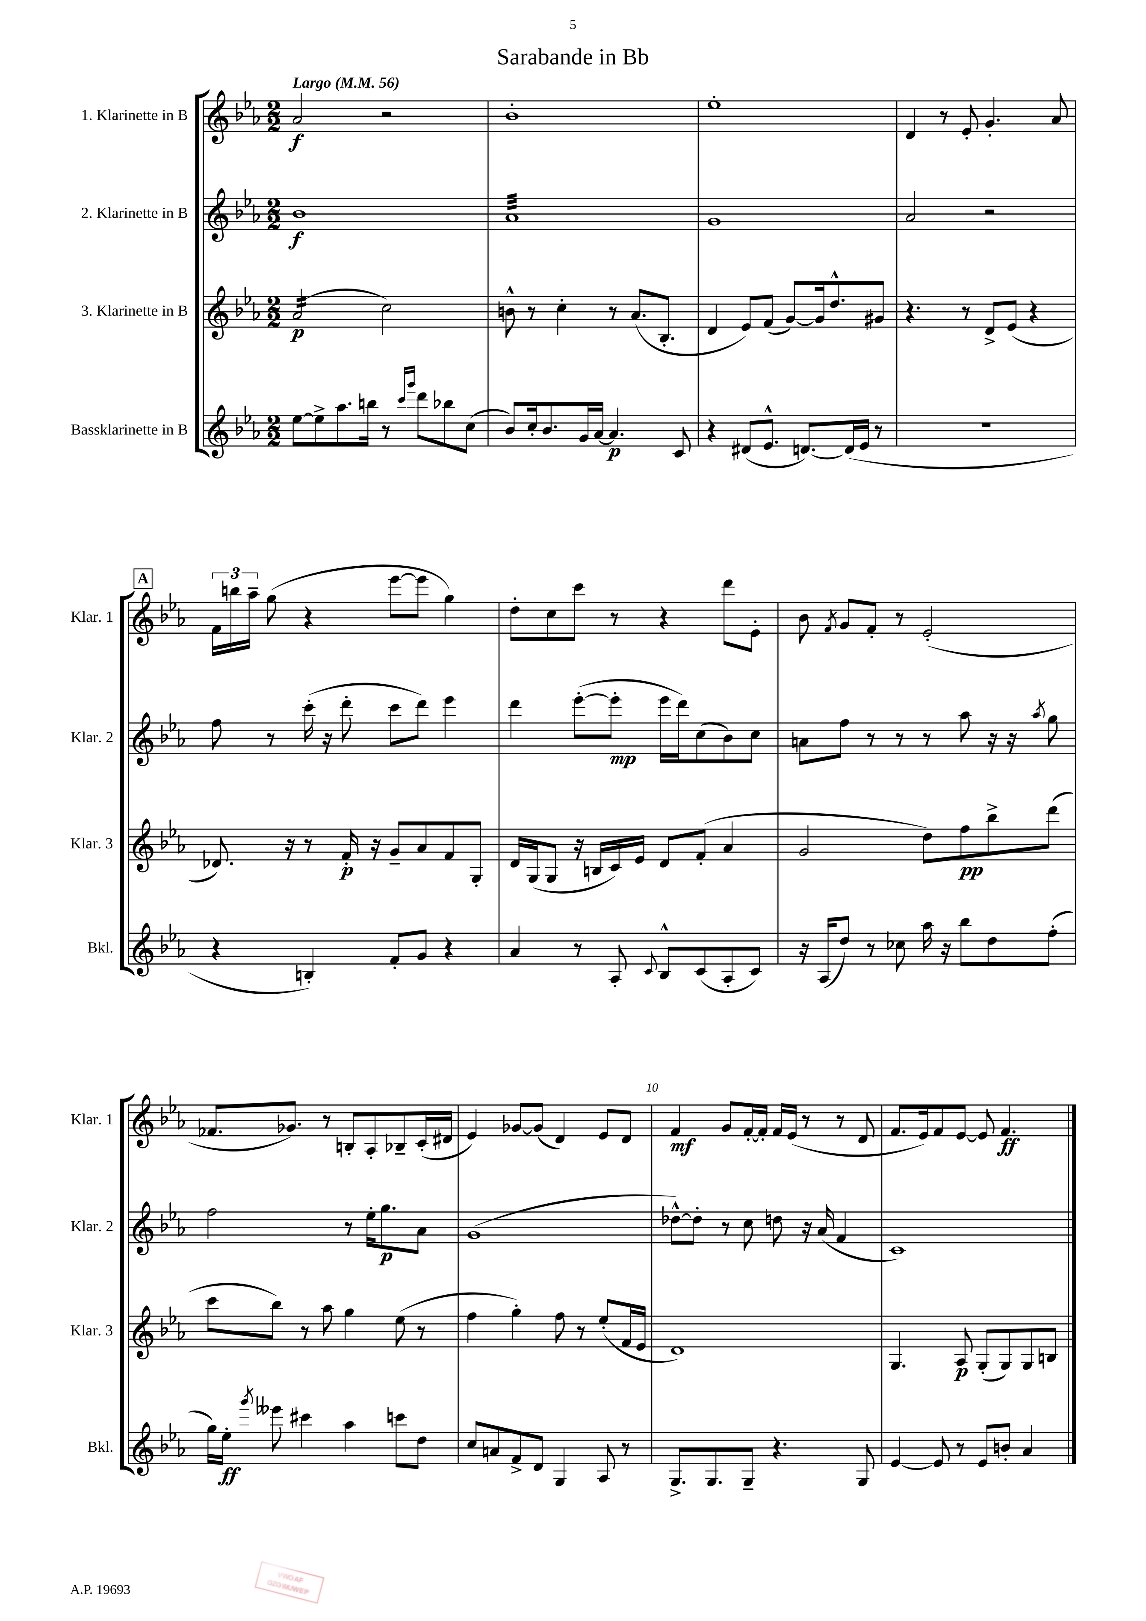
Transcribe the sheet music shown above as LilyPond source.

\header { title = "Sarabande in Bb" }
<<
\new StaffGroup <<
\new Staff = "s0" \with { instrumentName = "1. Klarinette in B" shortInstrumentName = "Klar. 1" } {
    \clef treble \key ees \major \numericTimeSignature \time 2/2 \tempo "Largo" 4 = 56
    \autoBeamOff aes'2\f r2 |
    bes'1-. |
    ees''1-. |
    d'4 r8 ees'8-. g'4.-. aes'8 |
    \mark \markup { \box "A" } \tuplet 3/2 { f'16[ b''16 aes''16]-- } g''8( r4 ees'''8[~ ees'''8] g''4) |
    d''8[-. c''8 c'''8] r8 r4 d'''8[ ees'8]-. |
    bes'8 \acciaccatura { f'8 } g'8[ f'8]-. r8 ees'2-.( |
    fes'8.[ ges'8.]) r8 b8[-. aes8-. bes8-- c'16-.( dis'16] |
    ees'4) ges'8[~ ges'8]( d'4) ees'8[ d'8] |
    f'4\mf g'8[ f'16~-. f'16]-. f'16[ ees'16]( r8 r8 d'8 |
    f'8.[ ees'16) f'8 ees'8]~ ees'8 f'4.\ff \bar "|." |
}
\new Staff = "s1" \with { instrumentName = "2. Klarinette in B" shortInstrumentName = "Klar. 2" } {
    \clef treble \key ees \major \numericTimeSignature \time 2/2
    \autoBeamOff bes'1\f |
    aes'1:32 |
    g'1 |
    aes'2 r2 |
    \mark \markup { \box "A" } f''8 r8 c'''16-.( r16 d'''8-. c'''8[ d'''8]) ees'''4 |
    d'''4 ees'''8[~-.( ees'''8]-.\mp ees'''16[ d'''16) c''8( bes'8) c''8] |
    a'8[ f''8] r8 r8 r8 aes''8 r16 r16 \acciaccatura { aes''8 } g''8 |
    f''2 r8 ees''16[-. g''8.\p aes'8] |
    g'1( |
    des''8[~-^) des''8]-. r8 c''8 d''8 r16 aes'16( f'4 |
    c'1) \bar "|." |
}
\new Staff = "s2" \with { instrumentName = "3. Klarinette in B" shortInstrumentName = "Klar. 3" } {
    \clef treble \key ees \major \numericTimeSignature \time 2/2
    \autoBeamOff aes'2:16\p( c''2) |
    b'8-^ r8 c''4-. r8 aes'8.[( bes8.]-. |
    d'4 ees'8[) f'8]( g'8[~) g'16 d''8.-^ gis'8] |
    r4. r8 d'8[-> ees'8]( r4 |
    \mark \markup { \box "A" } des'8.) r16 r8 f'16-.\p r16 g'8[-- aes'8 f'8 g8]-. |
    d'16[ g16( g8] r16 b16[ c'16) ees'16] d'8[ f'8]-.( aes'4 |
    g'2 d''8[) f''8\pp bes''8-> d'''8]( |
    c'''8[ bes''8]) r8 aes''8 g''4 ees''8( r8 |
    f''4 g''4-.) f''8 r8 ees''8[-.( f'16 ees'16] |
    d'1) |
    g4. aes8\p g8[-.( g8) g8 b8] \bar "|." |
}
\new Staff = "s3" \with { instrumentName = "Bassklarinette in B" shortInstrumentName = "Bkl." } {
    \clef treble \key ees \major \numericTimeSignature \time 2/2
    \autoBeamOff ees''8[~ ees''8-> aes''8. b''16] r8 \grace { c'''16[ g'''16] } d'''8[ bes''8 c''8]( |
    bes'8[) c''16-. bes'8. g'16 aes'16]~ aes'4.\p c'8 |
    r4 dis'8[( ees'8.]-^ d'8.[~) d'16( ees'16] r8 |
    R1 |
    \mark \markup { \box "A" } r4 b4-.) f'8[-. g'8] r4 |
    aes'4 r8 aes8-. \appoggiatura { c'8 } bes8[-^ c'8( aes8-. c'8]) |
    r16 aes16[( d''8]) r8 ces''8 aes''16 r16 bes''8[ d''8 f''8]-.( |
    g''16[) ees''16]-.\ff \acciaccatura { g'''8 } eeses'''8 cis'''4 aes''4 c'''8[ d''8] |
    c''8[ a'8 f'8-> d'8] g4 aes8 r8 |
    g8.[-> g8. g8]-- r4. g8 |
    ees'4~ ees'8 r8 ees'8[ b'8]-. aes'4 \bar "|." |
}
>>
>>
\layout { \context { \Score \override BarNumber.break-visibility = ##(#f #t #t) barNumberVisibility = #(every-nth-bar-number-visible 5) } }
